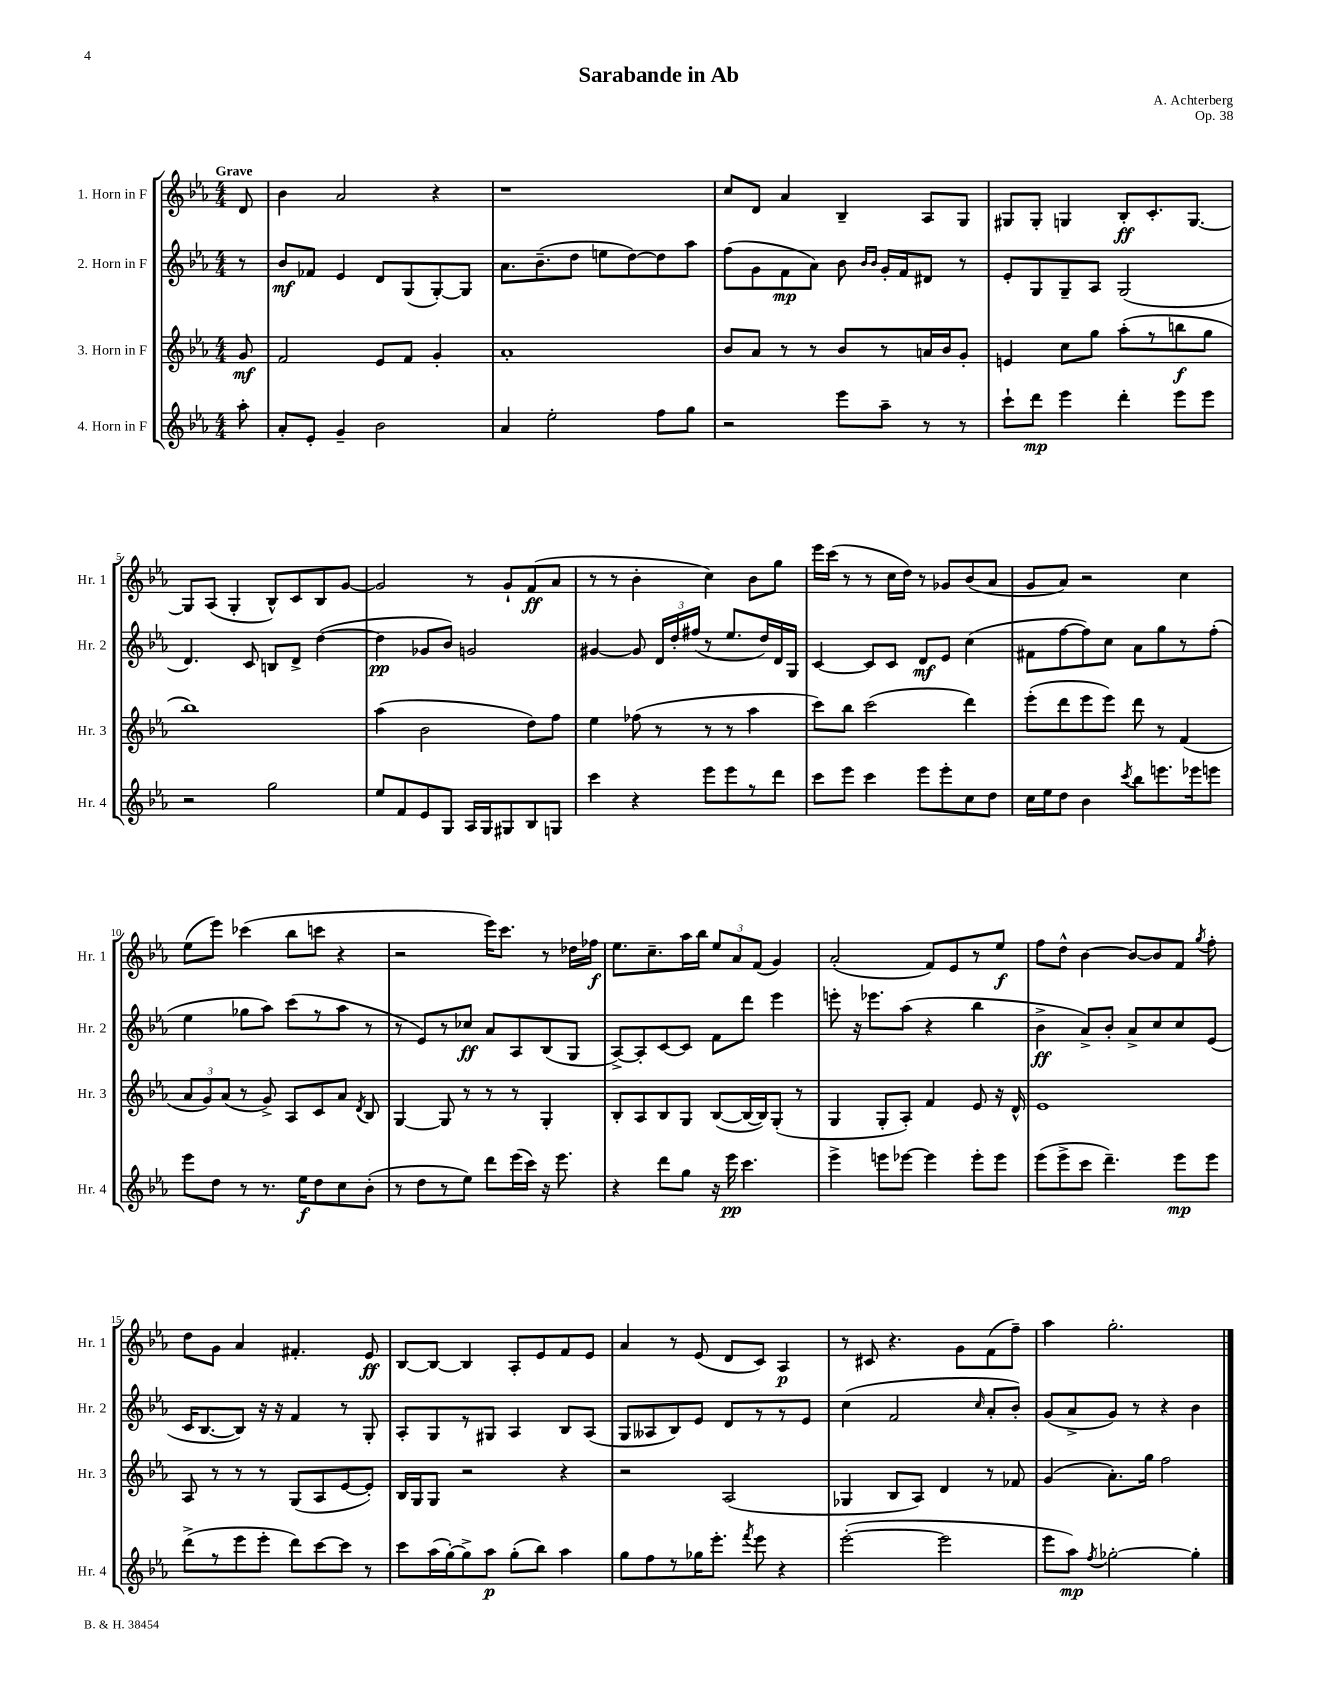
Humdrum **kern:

**kern	**kern	**kern	**kern
*staff4	*staff3	*staff2	*staff1
*clefG2	*clefG2	*clefG2	*clefG2
*k[b-e-a-]	*k[b-e-a-]	*k[b-e-a-]	*k[b-e-a-]
*M4/4	*M4/4	*M4/4	*M4/4
8aa-'	8g	8r	8d
=	=	=	=
8a-'	2f	8b-	4b-
8e-'	.	8f-	.
4g~	.	4e-	2a-
2b-	8e-	8d	.
.	8f	(8G	.
.	4g'	[8G')	4r
.	.	8G]	.
=	=	=	=
4a-	1a-'	8.a-	1r
.	.	(8.b-~	.
2ee-'	.	.	.
.	.	8dd	.
.	.	8ee	.
.	.	[8dd)	.
8ff	.	8dd]	.
8gg	.	8aa-	.
=	=	=	=
2r	8b-	(8ff	8cc
.	8a-	8g	8d
.	8r	8f	4a-
.	8r	8a-)	.
8eee-	8b-	8b-	4B-~
.	.	16qqb-	.
.	.	16qqb-	.
8aa-~	8r	16g'	.
.	.	16f	.
8r	16a	8d#	8A-
.	16b-	.	.
8r	8g'	8r	8G
=	=	=	=
8ccc`	4e	8e-'	8G#
8ddd	.	8G	8G#'
4eee-	8cc	8G~	4G
.	8gg	8A-	.
4ddd'	(8aa-'	(2G	8B-'
.	8r	.	8.c'
8eee-	8bb	.	.
.	.	.	[8.G
8eee-	8gg	.	.
=	=	=	=
2r	1bb-)	4.d)	8G]
.	.	.	(8A-
.	.	.	4G'
.	.	8c	.
2gg	.	8B	8B-^^)
.	.	8d^	8c
.	.	([4dd	8B-
.	.	.	[8g
=	=	=	=
8ee-	(4aa-	4dd]	2g]
8f	.	.	.
8e-	2b-	8g-	.
8G	.	8b-)	.
16A-	.	2g	8r
16G	.	.	.
8G#	.	.	8g`
8B-	8dd)	.	(8f
8G	8ff	.	8a-
=	=	=	=
4ccc	4ee-	[4g#	8r
.	.	.	8r
4r	(8ff-	8g#]	4b-'
.	8r	24d	.
.	.	24dd'	.
.	.	(24ff#	.
8eee-	8r	8r	4cc)
8eee-	8r	8.ee-	.
8r	4aa-	.	8b-
.	.	16dd)	.
8ddd	.	16d	8gg
.	.	16G	.
=	=	=	=
8ccc	8ccc)	[4c	16eee-
.	.	.	(16ccc
8eee-	8bb-	.	8r
4ccc	(2ccc	8c]	8r
.	.	8c	16cc
.	.	.	16dd)
8eee-	.	8d	8r
8eee-'	.	8e-	8g-
8cc	4ddd)	(4cc	(8b-
8dd	.	.	8a-
=	=	=	=
16cc	(8eee-'	8f#	8g
16ee-	.	.	.
8dd	8ddd	[8ff	8a-)
4b-	8eee-	8ff])	2r
.	8eee-)	8cc	.
8qccc	.	.	.
8bb-	8ddd	8a-	.
8.eee	8r	8gg	.
.	(4f	8r	4cc
16eee-	.	.	.
8eee	.	(8ff'	.
=	=	=	=
8eee-	12a-	4ee-	(8ee-
.	12g)	.	.
8dd	.	.	8eee-)
.	(12a-	.	.
8r	8r	8gg-	(4ccc-
8.r	8g^)	8aa-)	.
.	8A-	(8ccc	8bb-
16ee-	.	.	.
8dd	8c	8r	8ccc
8cc	8a-	8aa-	4r
.	8qd	.	.
(8b-'	8B-	8r	.
=	=	=	=
8r	[4G	8r	2r
8dd	.	8e-)	.
8r	8G]	8r	.
8ee-)	8r	8cc-	.
8ddd	8r	8a-	16eee-)
.	.	.	8.ccc
(16eee-	8r	8A-	.
16ccc)	.	.	.
16r	4G'	(8B-	8r
8.eee-	.	.	.
.	.	8G	16dd-
.	.	.	16ff-
=	=	=	=
4r	8B-'	[8A-^)	8.ee-
.	8A-	8A-']	.
.	.	.	8.cc~
8ddd	8B-	[8c	.
8gg	8G	8c]	16aa-
.	.	.	16bb-
16r	([8B-	8f	12ee-
16eee-	.	.	.
.	.	.	12a-
4.ccc	16B-_	8ddd	.
.	.	.	(12f
.	16B-])	.	.
.	(8G'	4eee-	4g)
.	8r	.	.
=	=	=	=
4eee-^	4G	8eee'	(2a-'
.	.	16r	.
.	.	8.eee-	.
8eee	8G'	.	.
[8eee-	8A-')	(8aa-	.
4eee-]	4f	4r	8f)
.	.	.	8e-
8eee-'	8e-	4bb-	8r
8eee-	16r	.	8ee-
.	16d^^	.	.
=	=	=	=
(8eee-	1e-	4b-^	8ff
8eee-^	.	.	8dd^^
8ccc	.	8a-^)	[4b-
4.ddd~)	.	8b-'	.
.	.	8a-^	8b-_
.	.	8cc	8b-]
8eee-	.	8cc	8f
.	.	.	8qgg
8eee-	.	(8e-	8ff'
=	=	=	=
(8ddd^	8A-	16c	8dd
.	.	[8.B-	.
8r	8r	.	8g
8eee-	8r	8B-])	4a-
8eee-'	8r	16r	.
.	.	16r	.
8ddd)	(8G	4f	4.f#'
[8ccc	8A-	.	.
8ccc]	[8e-	8r	.
8r	8e-'])	8G'	8e-
=	=	=	=
8ccc	16B-	8A-'	[8B-
.	16G	.	.
(16aa-	8G	8G	8B-_
[16gg')	.	.	.
8gg^]	2r	8r	4B-]
8aa-	.	8G#	.
(8gg'	.	4A-	8A-'
8bb-)	.	.	8e-
4aa-	4r	8B-	8f
.	.	(8A-	8e-
=	=	=	=
8gg	2r	8G	4a-
8ff	.	8A--	.
8r	.	8B-)	8r
16gg-	.	8e-	(8e-
8.eee-'	.	.	.
.	(2A-	8d	8d
8qfff	.	.	.
8eee-	.	8r	8c)
4r	.	8r	4A-
.	.	8e-	.
=	=	=	=
([2eee-'	4G-	(4cc	8r
.	.	.	8c#
.	8B-	2f	4.r
.	8A-)	.	.
2eee-]	4d	.	.
.	.	.	8g
.	.	16qqcc	.
.	8r	8a-'	(8f
.	8f-	8b-')	8ff~)
=	=	=	=
8eee-	(4g	(8g	4aa-
8aa-)	.	8a-^	.
8qff	.	.	.
[2gg-'	8.a-')	8g)	2.gg'
.	.	8r	.
.	16gg	.	.
.	2ff	4r	.
4gg-']	.	4b-	.
==	==	==	==
*-	*-	*-	*-
